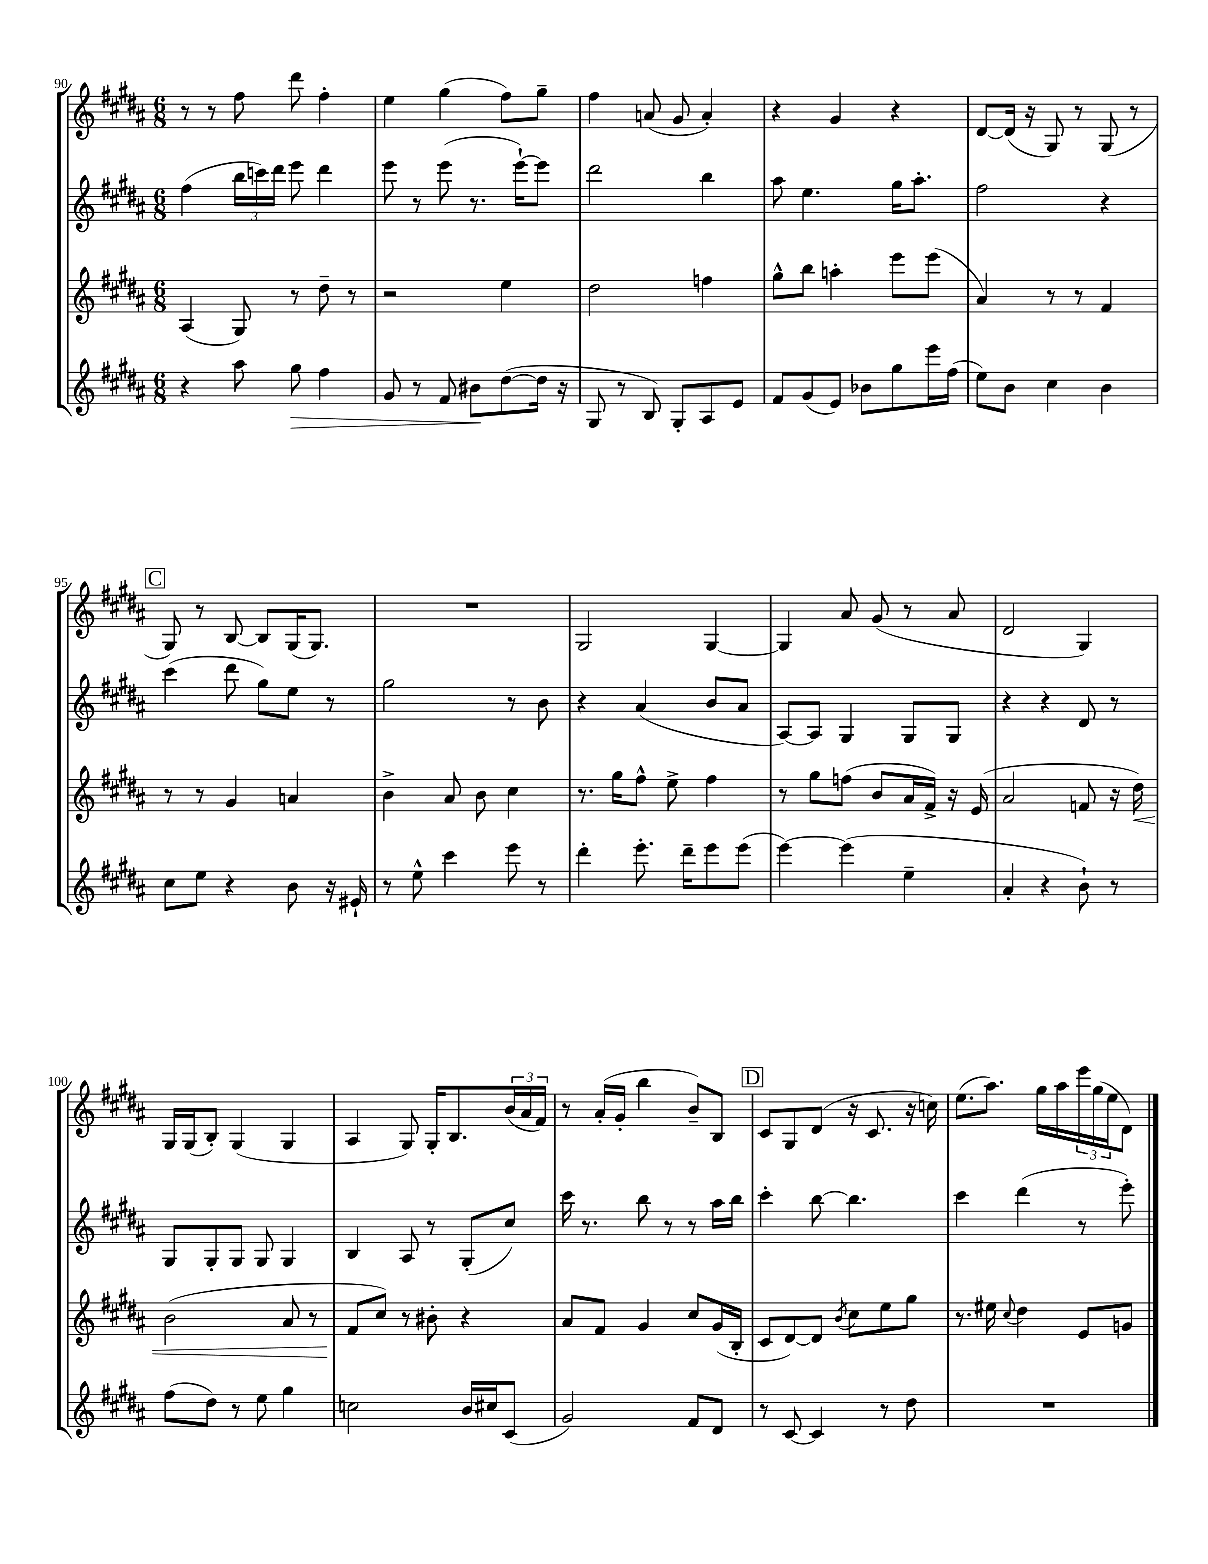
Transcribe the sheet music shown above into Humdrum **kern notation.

**kern	**dynam	**kern	**dynam	**kern	**kern
*part4	*part4	*part3	*part3	*part2	*part1
*staff4	*staff4	*staff3	*staff3	*staff2	*staff1
*clefG2	*	*clefG2	*	*clefG2	*clefG2
*k[f#c#g#d#a#]	*	*k[f#c#g#d#a#]	*	*k[f#c#g#d#a#]	*k[f#c#g#d#a#]
*M6/8	*	*M6/8	*	*M6/8	*M6/8
=90	=90	=90	=90	=90	=90
4r	.	(4A#/	.	(4ff#\	8r
.	.	.	.	.	8r
8aa#\	.	8G#/)	.	24bb\LL	8ff#\
.	.	.	.	24cccn\)	.
.	.	.	.	24ddd#\JJ	.
!	!LO:HP:b	!	!	!	!
8gg#\	>	8r	.	8eee\	8ddd#\
4ff#\	.	8dd#~\	.	4ddd#\	4ff#'\
.	.	8r	.	.	.
=91	=91	=91	=91	=91	=91
8g#/	.	2r	.	8eee\	4ee\
8r	.	.	.	8r	.
8f#/	.	.	.	(8eee\	(4gg#\
8b#X\L	.	.	.	8.r	.
([8dd#\	]	4ee\	.	.	8ff#\L)
.	.	.	.	[16eee`\KL)	.
16dd#\Jk]	.	.	.	8eee\J]	8gg#~\J
16r	.	.	.	.	.
=92	=92	=92	=92	=92	=92
8G#/	.	2dd#\	.	2ddd#\	4ff#\
8r	.	.	.	.	.
8B/)	.	.	.	.	(8an/
8G#'/L	.	.	.	.	8g#/
8A#/	.	4ffn\	.	4bb\	4a'/)
8e/J	.	.	.	.	.
=93	=93	=93	=93	=93	=93
8f#/L	.	8gg#^^\L	.	8aa#\	4r
(8g#/	.	8bb\J	.	4.ee\	.
8e/J)	.	4aan'\	.	.	4g#/
8b-X\L	.	.	.	.	.
8gg#\	.	8eee\L	.	16gg#\KL	4r
.	.	.	.	8.aa#'\J	.
16eee\L	.	(8eee\J	.	.	.
(16ff#\JJ	.	.	.	.	.
=94	=94	=94	=94	=94	=94
8ee\L)	.	4a#/)	.	2ff#\	[8d#/L
8b\J	.	.	.	.	(16d#/Jk]
.	.	.	.	.	16r
4cc#\	.	8r	.	.	8G#/)
.	.	8r	.	.	8r
4b\	.	4f#/	.	4r	(8G#/
.	.	.	.	.	8r
!!LO:LB:g=z
!!LO:REH:place=s1:t=C
=95	=95	=95	=95	=95	=95
8cc#\L	.	8r	.	(4ccc#\	8G#/)
8ee\J	.	8r	.	.	8r
4r	.	4g#/	.	8ddd#\	[8B/
.	.	.	.	8gg#\L)	8B/L]
8b\	.	4an/	.	8ee\J	(16G#/K
.	.	.	.	.	8.G#/J)
16r	.	.	.	8r	.
16e#X`/	.	.	.	.	.
=96	=96	=96	=96	=96	=96
8r	.	4b^\	.	2gg#\	2.r
8ee^^\	.	.	.	.	.
4ccc#\	.	8a#/	.	.	.
.	.	8b\	.	.	.
8eee\	.	4cc#\	.	8r	.
8r	.	.	.	8b\	.
=97	=97	=97	=97	=97	=97
4ddd#'\	.	8.r	.	4r	2G#/
.	.	16gg#\KL	.	.	.
8.eee'\	.	8ff#^^\J	.	(4a#/	.
.	.	8ee^\	.	.	.
16ddd#~\KL	.	.	.	.	.
8eee\	.	4ff#\	.	8b/L	[4G#/
(8eee\J	.	.	.	8a#/J	.
=98	=98	=98	=98	=98	=98
[4eee\)	.	8r	.	[8A#/L)	4G#/]
.	.	8gg#\L	.	8A#/J]	.
(4eee\]	.	(8ffn\J	.	4G#/	8a#/
.	.	8b/L	.	.	(8g#/
4ee~\	.	16a#/L	.	8G#/L	8r
.	.	16f#^/JJ)	.	.	.
.	.	16r	.	8G#/J	8a#/
.	.	(16e/	.	.	.
=99	=99	=99	=99	=99	=99
4a#'/	.	2a#/	.	4r	2d#/
4r	.	.	.	4r	.
8b`\)	.	8fn/	.	8d#/	4G#/)
8r	.	16r	.	8r	.
!	!	!	!LO:HP:b	!	!
.	.	16dd#\)	<	.	.
!!LO:LB:g=z
=100	=100	=100	=100	=100	=100
(8ff#\L	.	(2b\	.	8G#/L	16G#/LL
.	.	.	.	.	(16G#/J
8dd#\J)	.	.	.	8G#'/	8B'/J)
8r	.	.	.	8G#/J	(4G#/
8ee\	.	.	.	8G#/	.
4gg#\	.	8a#/	.	4G#/	4G#/
.	.	8r	.	.	.
=101	=101	=101	=101	=101	=101
2ccn\	.	8f#/L	.	4B/	4A#/
.	.	8cc#/J)	[	.	.
.	.	8r	.	8A#/	8G#/)
.	.	8b#X'\	.	8r	16G#'/KL
.	.	.	.	.	8.B/
16b/LL	.	4r	.	(8G#'/L	.
16cc#X/J	.	.	.	.	.
(8c#/J	.	.	.	8cc#/J)	(24b/L
.	.	.	.	.	24a#/
.	.	.	.	.	24f#/JJ)
=102	=102	=102	=102	=102	=102
2g#/)	.	8a#/L	.	16ccc#\	8r
.	.	.	.	8.r	.
.	.	8f#/J	.	.	(16a#'/LL
.	.	.	.	.	16g#'/JJ
.	.	4g#/	.	8bb\	4bb\
.	.	.	.	8r	.
8f#/L	.	8cc#/L	.	8r	8b~/L)
8d#/J	.	(16g#/L	.	16aa#\LL	8B/J
.	.	16B'/JJ	.	16bb\JJ	.
!!LO:REH:place=s1:t=D
=103	=103	=103	=103	=103	=103
8r	.	8c#/L	.	4ccc#'\	8c#/L
[8c#/	.	[8d#/)	.	.	8G#/
4c#/]	.	8d#/J]	.	[8bb\	(8d#/J
.	.	8qb/	.	.	.
.	.	8cc#\L	.	4.bb\]	16r
.	.	.	.	.	8.c#/
8r	.	8ee\	.	.	.
8dd#\	.	8gg#\J	.	.	16r
.	.	.	.	.	16ccn\)
=104	=104	=104	=104	=104	=104
2.r	.	8.r	.	4ccc#\	(8.ee\L
.	.	16ee#X\	.	.	8.aa#\J)
.	.	8qqcc#/	.	.	.
.	.	4dd#\	.	(4ddd#\	.
.	.	.	.	.	16gg#\LL
.	.	.	.	.	16aa#\
.	.	8e/L	.	8r	24eee\
.	.	.	.	.	(24gg#\
.	.	.	.	.	24ee\J
.	.	8gn/J	.	8eee'\)	8d#\J)
==	==	==	==	==	==
*-	*-	*-	*-	*-	*-
